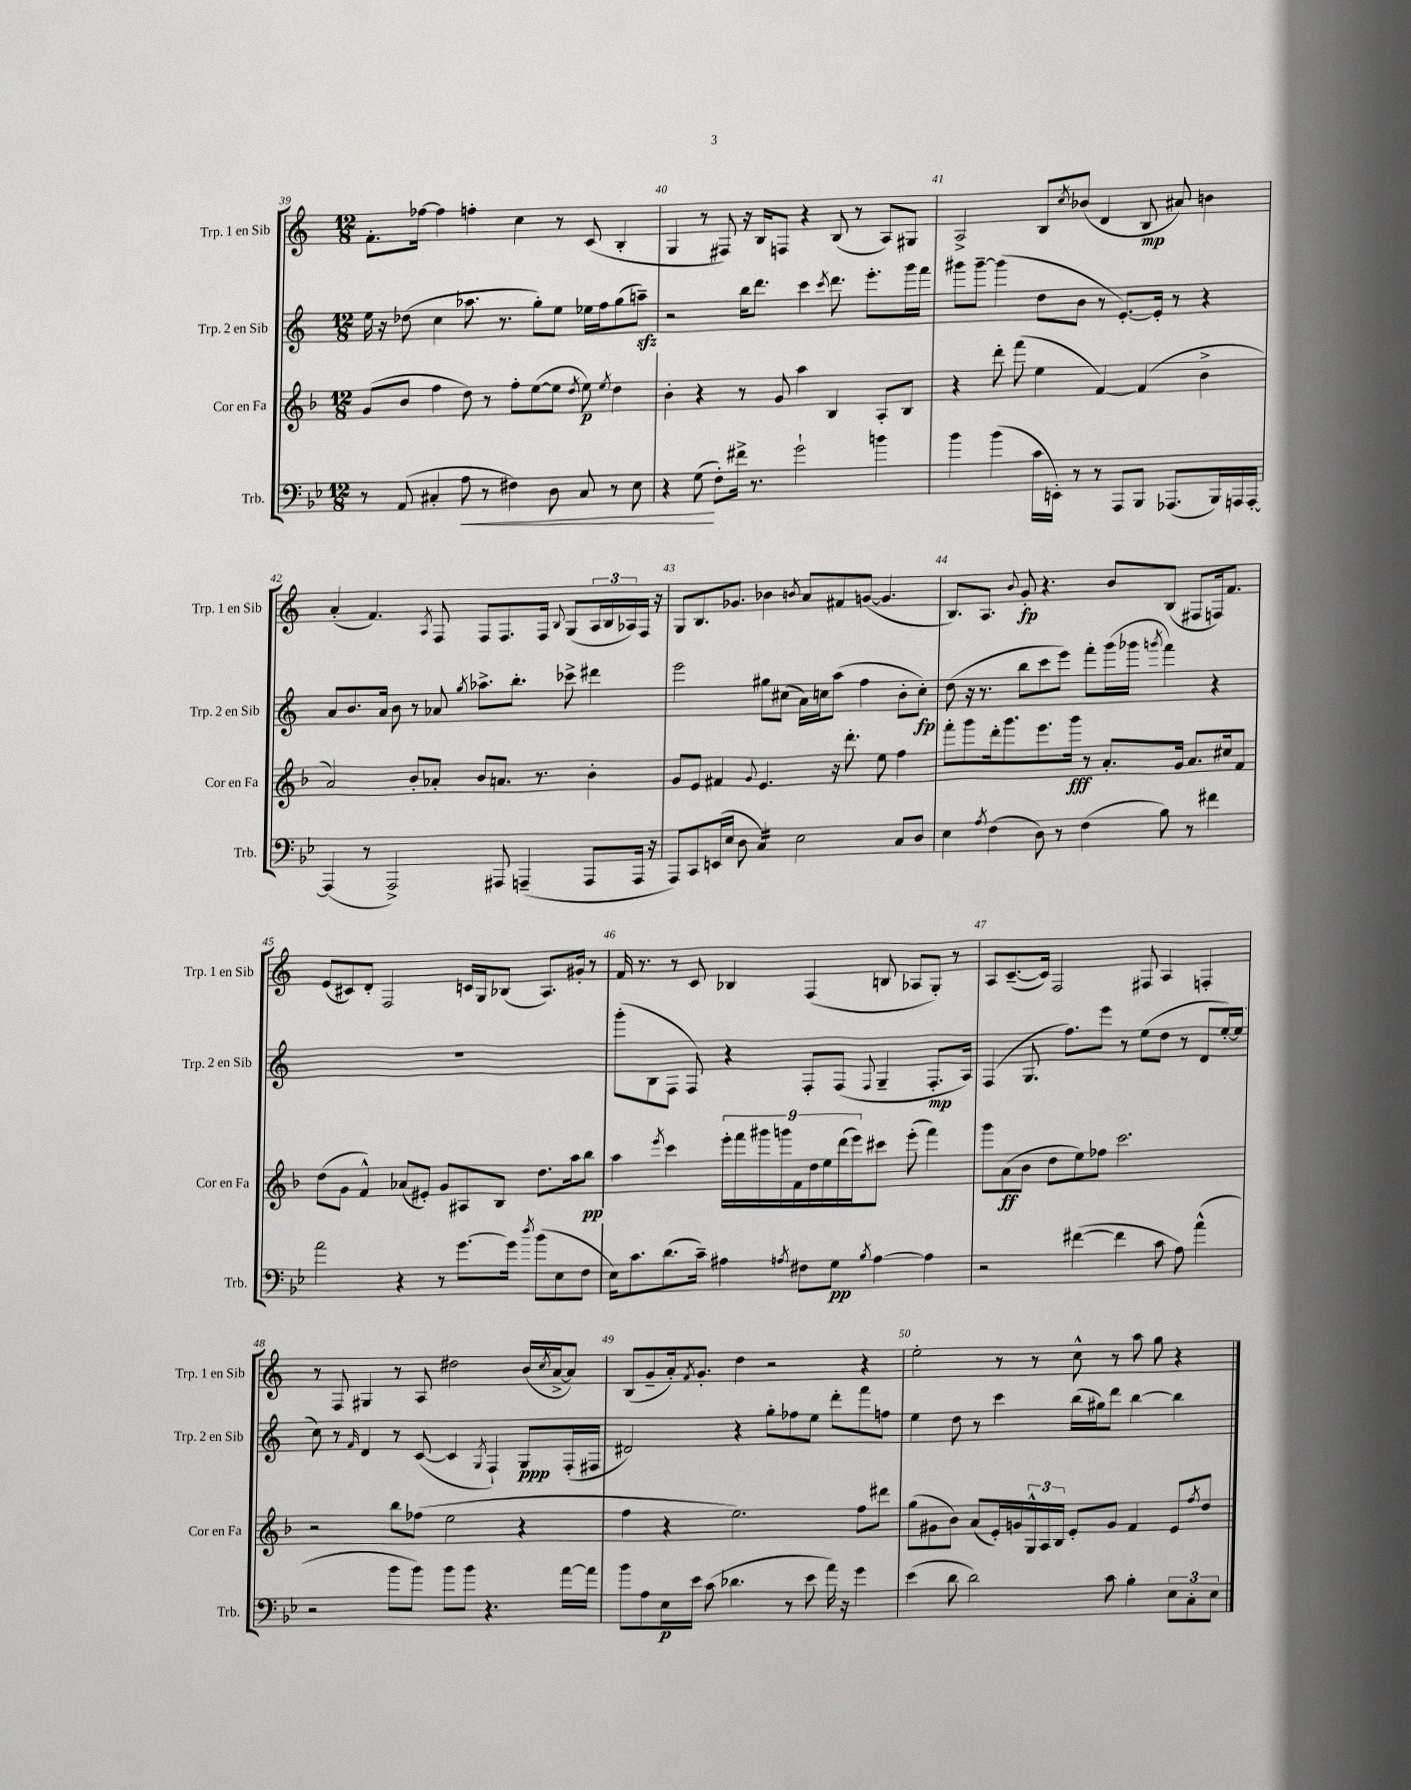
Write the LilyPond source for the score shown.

<<
\new StaffGroup <<
\new Staff = "s0" \with { instrumentName = "Trp. 1 en Sib" shortInstrumentName = "Trp. 1 en Sib" } {
    \clef treble \key c \major \numericTimeSignature \time 12/8
    f'8.-. fes''16~ fes''4 f''4-. c''4 r8 c'8( b4-. |
    g4 r8 fis8) r16 b16 f8 r4 b8( r8 a8) gis8 |
    a2-> b8 \acciaccatura { c''8 } bes'8( d'4 b8\mp ais'8) b'4 |
    a'4-.( f'4.) \acciaccatura { a8 } f8 f8 f8. f16 \appoggiatura { b8 } g8( \tuplet 3/2 { a16 b16 aes16) } f16 r16 |
    g8 b8. ges'8. bes'4 \acciaccatura { b'8 } a'8 fis'8 g'8~( g'4. |
    b8.) a8. \appoggiatura { b'8 } g'8-.\fp r4. b'8 b8( fis8 f16) f'8. |
    e'8( cis'8) d'8-. f2 c'16 g16 bes8( a8.) gis'16-. r8 |
    f'16 r8. r8 c'8 bes4 f4( b8 aes8 g8-.) r8 |
    a8 c'8.~--( c'16) f2 fis8 a4 f4-. |
    r8 f8 gis4 r8 a8 dis''2 b'16( \acciaccatura { c''8 } a'16~-> a'8) |
    b8( g'8-- a'16-.) \acciaccatura { f'8 } g'8.-. d''4 r2 r4 |
    e''2-. r8 r8 c''8-^ r8 a''8 g''8 r4 \bar "|." |
}
\new Staff = "s1" \with { instrumentName = "Trp. 2 en Sib" shortInstrumentName = "Trp. 2 en Sib" } {
    \clef treble \key c \major \numericTimeSignature \time 12/8
    e''16 r16 des''8( c''4 aes''8. r8. g''8-.) e''8 ees''16 f''16 g''8( a''8--\sfz) |
    r2 b''16 d'''8. c'''4 \acciaccatura { c'''8 } d'''8. e'''8.-. g'''16 f'''16 |
    gis'''8 gis'''8~-- gis'''4( d''8 b'8 r8 e'8.~-.) e'16-. r8 r4 |
    a'8 b'8. a'16 b'8 r8 aes'8 \acciaccatura { g''8 } aes''8.-> b''8.-. ces'''8-> dis'''4 |
    e'''2 gis''8 cis''8( a'16) c''16 a''8( f''4 b'8-. c''8-.\fp) |
    d''8( r16 r8. b''8 c'''8 e'''8) f'''8-. g'''16( ges'''16 \acciaccatura { g'''8 } f'''4) r4 |
    R1. |
    g'''8-.( b8 f8 f8) r4 f8-. f8( \appoggiatura { f8 } g4-- f8.-.\mp a16) |
    f4( g8. f''8.) e'''8 r8 e''8( d''8 r8 d'8 e''16~-.) e''16( |
    c''8) r8 \grace { f'16 } d'4 r8 c'8~( c'4 \acciaccatura { g8 } f4-!) g8\ppp f16-.( fis16 |
    dis'2) r4 g''8-. fes''8 e''8 d'''8-. f'''8 f''8 |
    e''4 d''8 r8 c'''4 b''16( gis''16) d'''8 b''4~ b''4 \bar "|." |
}
\new Staff = "s2" \with { instrumentName = "Cor en Fa" shortInstrumentName = "Cor en Fa" } {
    \clef treble \key f \major \numericTimeSignature \time 12/8
    g'8( bes'8 f''4 d''8) r8 f''8-. e''8~( e''8 \acciaccatura { d''8 } e''8\p) \acciaccatura { e''8 } d''4 |
    bes'4-. r4 r8 g'8 a''4 bes4 a8-. bes8 |
    r4 d'''8-. f'''8( e''4 f'4~) f'4( bes'4-> |
    a'2) bes'8-. aes'8-. bes'8 a'8. r8. bes'4-. |
    g'8 e'8 fis'4 \appoggiatura { g'8 } e'4. r16 d'''8.-. e''8 f''4 |
    f'''8-. g'''8 d'''16-. g'''8. e'''8. g'''16\fff r8 a'8.-. g'16 a'8. cis''16 f'8 |
    d''8( g'8 f'4-^) aes'8( eis'8-.) g'8 ais8 bes8 d''8. a''16 bes''8\pp |
    a''4 \acciaccatura { e'''8 } c'''4 \tuplet 9/8 { e'''16-. f'''16 gis'''16 g'''16 f'16 d''16 e''16 d'''16( e'''16) } cis'''8 e'''8-.( f'''4) |
    g'''8 a'8\ff( bes'8 d''8 e''8) fes''8 c'''2. |
    r2 bes''8 fes''8( e''2 r4 |
    f''4 r4 e''2.) f''8 dis'''8 |
    g''8( gis'8 bes'8) a'8( e'16-.) g'16 \tuplet 3/2 { g16-^ a16 bes16 } e'8-. g'8 f'4 e'8 \acciaccatura { f''8 } d''8 \bar "|." |
}
\new Staff = "s3" \with { instrumentName = "Trb." shortInstrumentName = "Trb." } {
    \clef bass \key bes \major \numericTimeSignature \time 12/8
    r8 a,8( cis4-. a8\< r8 fis4) d8 cis8 r8 ees8 |
    r4 g8\!( f8-.) fis'16-> r8. g'2-! b'4 |
    bes'4 bes'4( c'16 e,16-.) r8 r8 a,,8 bes,,8 aes,,8.( bes,,16) a,,16 a,,16~-. |
    a,,4( r8 a,,2->) ais,,8 a,,4--( a,,8 a,,16 r16 |
    a,,8) c,8 e,16( ees16 d8 c4:16) ees2 c8 d8 |
    ees4 \acciaccatura { a8 } f4( d8) r8 f4( bes8) r8 fis'4 |
    a'2 r4 r8 g'8.~ g'16 \acciaccatura { d''8 } bes'8( ees8 f8 |
    ees16) c'8. d'8.( c'16--) ais4 \acciaccatura { a8 } fis8 g8\pp \acciaccatura { bes8 } a4~ a4 |
    r2 fis'4~( fis'4 c'8 a8) a'4-^( |
    r2 bes'8 bes'8) bes'8 bes'8 r4. a'16~ a'16 |
    bes'8 a8 ees16\p ees'16 c'8( des'4. r8 ees'8 a'16) r16 g'4 |
    ees'4( d'8 d'2) c'8 bes4-. \tuplet 3/2 { ees8 c8-. ees8 } \bar "|." |
}
>>
>>
\layout { \context { \Score currentBarNumber = #39 \override BarNumber.break-visibility = ##(#f #t #t) barNumberVisibility = #all-bar-numbers-visible } }
